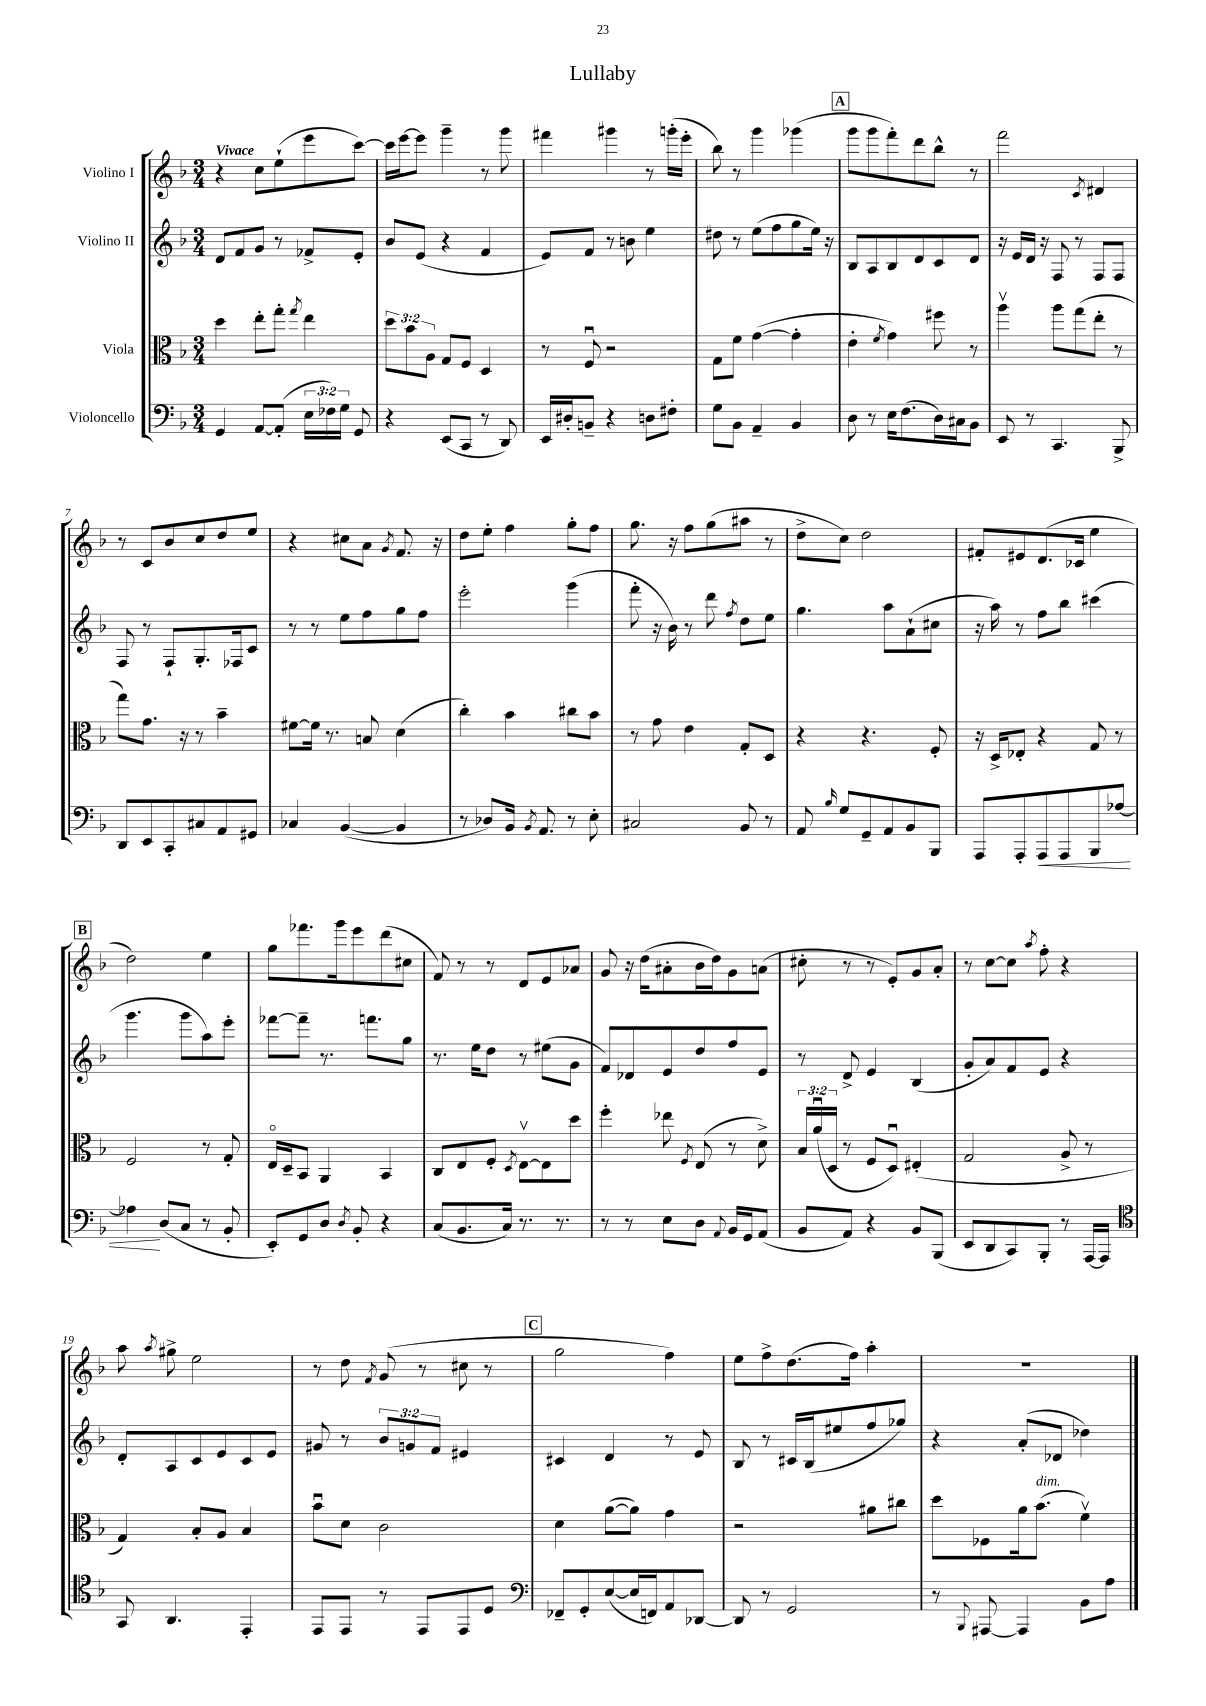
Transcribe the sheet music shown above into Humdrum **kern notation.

**kern	**kern	**kern	**kern
*staff4	*staff3	*staff2	*staff1
*clefF4	*clefC3	*clefG2	*clefG2
*k[b-]	*k[b-]	*k[b-]	*k[b-]
*M3/4	*M3/4	*M3/4	*M3/4
4GG	4dd	8d	4r
.	.	8f	.
[8AA	8ee'	8g	8cc
(8AA']	8gg'	8r	(8ee`
.	8qgg	.	.
24E	4ee	8f-^	8eee
24F-)	.	.	.
24G	.	.	.
8GG	.	8e'	[8ccc)
=	=	=	=
4r	12dd	8b-	16ccc]
.	.	.	[16eee
.	12b-	.	.
.	.	(8e	8eee]
.	12A	.	.
(8EE	8G	4r	4ggg~
8CC	8F	.	.
8r	4D	4f	8r
8DD)	.	.	8ggg
=	=	=	=
16EE	8r	8e)	4fff#
16D#'	.	.	.
8BB~	8Fu	8f	.
4r	2r	8r	4ggg#
.	.	8b	.
8D	.	4ee	8r
8F#'	.	.	(16ggg'
.	.	.	16eee'
=	=	=	=
8G	8G	8dd#	8bb-)
8BB-	8f	8r	8r
4AA~	([4g	(8ee	4ggg
.	.	8ff	.
4BB-	4g']	8gg	(4ggg-
.	.	16ee)	.
.	.	16r	.
=	=	=	=
8D	4e'	8B-	8ggg
8r	.	8A	8ggg
.	8qf	.	.
16E	4g)	8B-	8fff')
(8.F	.	.	.
.	.	8d	8ddd
16D)	8ff#	8c	8bb-^^
16C#	.	.	.
8BB-	8r	8d	8r
=	=	=	=
8EE	4aav	16r	2fff
.	.	16e	.
8r	.	16d	.
.	.	16r	.
4.CC	8aa	8F	.
.	(8gg	8r	.
.	.	.	8qc
.	8ee'	8F	4d#
8BBB-^	8r	8F	.
=	=	=	=
8DD	8gg)	8F	8r
8EE	8.g	8r	8c
8CC'	.	8F`	8b-
.	16r	.	.
8C#	8r	8.G'	8cc
8AA	4b-~	.	8dd
.	.	16F-	.
8GG#	.	8c	8ee
=	=	=	=
4C-	[8f#	8r	4r
.	16f#]	8r	.
.	8.r	.	.
([4BB-	.	8ee	8cc#
.	8B	8ff	8a
.	.	.	8qg
4BB-]	(4d	8gg	8.f
.	.	8ff	.
.	.	.	16r
=	=	=	=
8r	4cc')	2eee'	8dd
8D-)	.	.	8ee'
16BB-	4b-	.	4ff
8qBB-	.	.	.
8.AA	.	.	.
8r	8cc#	(4ggg	8gg'
8E'	8b-	.	8ff
=	=	=	=
2C#	8r	8fff'	8.gg
.	8g	16r	.
.	.	16b-)	16r
.	4e	8r	8ff
.	.	8ddd	(8gg
.	.	8qff	.
8BB-	8G'	8dd	8aa#
8r	8D	8ee	8r
=	=	=	=
8AA	4r	4.gg	8dd^
16qqB-	.	.	.
8G	.	.	8cc)
8GG~	4.r	.	2dd
8AA	.	8aa	.
8BB-	.	(8a`	.
8BBB-	8F'	8cc#	.
=	=	=	=
8AAA	16r	16r	8f#'
.	16D^	16aa)	.
8AAA'	8E-'	8r	8e#
8AAA	4r	8ff	(8.d
8AAA	.	8bb-	.
.	.	.	16c-
8BBB-	8G	(4ccc#	4ee
[8A-	8r	.	.
=	=	=	=
4A-]	2F	4.ggg	2dd)
(8D	.	.	.
8C	.	8ggg	.
8r	8r	8aa)	4ee
8BB-'	8G'	8eee'	.
=	=	=	=
8EE')	16Eo	[8fff-	8gg
.	16D~	.	.
8GG	8BB-	8fff-~]	8.fff-
8D	4AA	8.r	.
.	.	.	16ggg
8qD	.	.	.
8BB-'	.	.	8eee
.	.	8.fff	.
4r	4BB-	.	(8ddd
.	.	8gg	8cc#
=	=	=	=
(8C	8C	8.r	8f)
8.BB-	8E	.	8r
.	.	16ee	.
.	8F'	8dd	8r
16C)	.	.	.
.	8qD	.	.
8.r	[8Ev	8r	8d
.	8E]	(8ee#	8e
8.r	.	.	.
.	8dd	8g	8a-
=	=	=	=
8r	4ff'	8f)	8g
8r	.	8d-	16r
.	.	.	(16dd
8E	8ee-	8e	8a#'
.	8qF	.	.
8D	(8E	8dd	16b-
.	.	.	16dd)
8qqAA	.	.	.
16BB-	8r	8ff	8g
16GG	.	.	.
(8AA	8d^)	8e	(8a
=	=	=	=
8BB-	24B-	8r	8cc#'
.	(24au	.	.
.	24D	.	.
8AA)	8r	8d^	8r
4r	8F	4e	8r
.	8Du)	.	8e')
8BB-	(4E#'	(4B-	8g
(8BBB-	.	.	8a'
=	=	=	=
8EE	2G	8g'	8r
8DD	.	8a)	[8cc
8CC)	.	8f	8cc]
.	.	.	8qaa
8BBB-'	.	8e	8ff'
8r	8A^	4r	4r
[16AAA	8r	.	.
16AAA]	.	.	.
=	=	=	=
*clefC4	*	*	*
8GG	4G)	8d'	8aa
.	.	.	8qaa
4.AA	.	8A	8gg#^
.	8B-'	8c	2ee
.	8A	8e	.
4EE'	4B-	8c	.
.	.	8e	.
=	=	=	=
8EE	8b-u	8g#	8r
8EE	8d	8r	8dd
.	.	.	8qf
8r	2c	12b-	(8g
.	.	12g	.
8EE	.	.	8r
.	.	12f	.
8EE	.	4e#	8cc#
8D	.	.	8r
=	=	=	=
*clefF4	*	*	*
8FF-~	4d	4c#	2gg
8GG'	.	.	.
([8E	([8a	4d	.
16E]	8a])	.	.
16FF)	.	.	.
8AA	4g	8r	4ff)
[8DD-	.	8e	.
=	=	=	=
8DD-]	2r	8B-	8ee
8r	.	8r	8ff^
2GG	.	16c#	(8.dd
.	.	(16B-	.
.	.	8ee#	.
.	.	.	16ff)
.	8a#	8ff	4aa'
.	8cc#	8gg-)	.
=	=	=	=
8r	8dd	4r	2.r
8qqBBB-	.	.	.
[8AAA#	8F-	.	.
4AAA#]	16a	(8a'	.
.	(8.b-	.	.
.	.	8d-	.
8BB-	4fv)	4dd-)	.
8A	.	.	.
==	==	==	==
*-	*-	*-	*-
